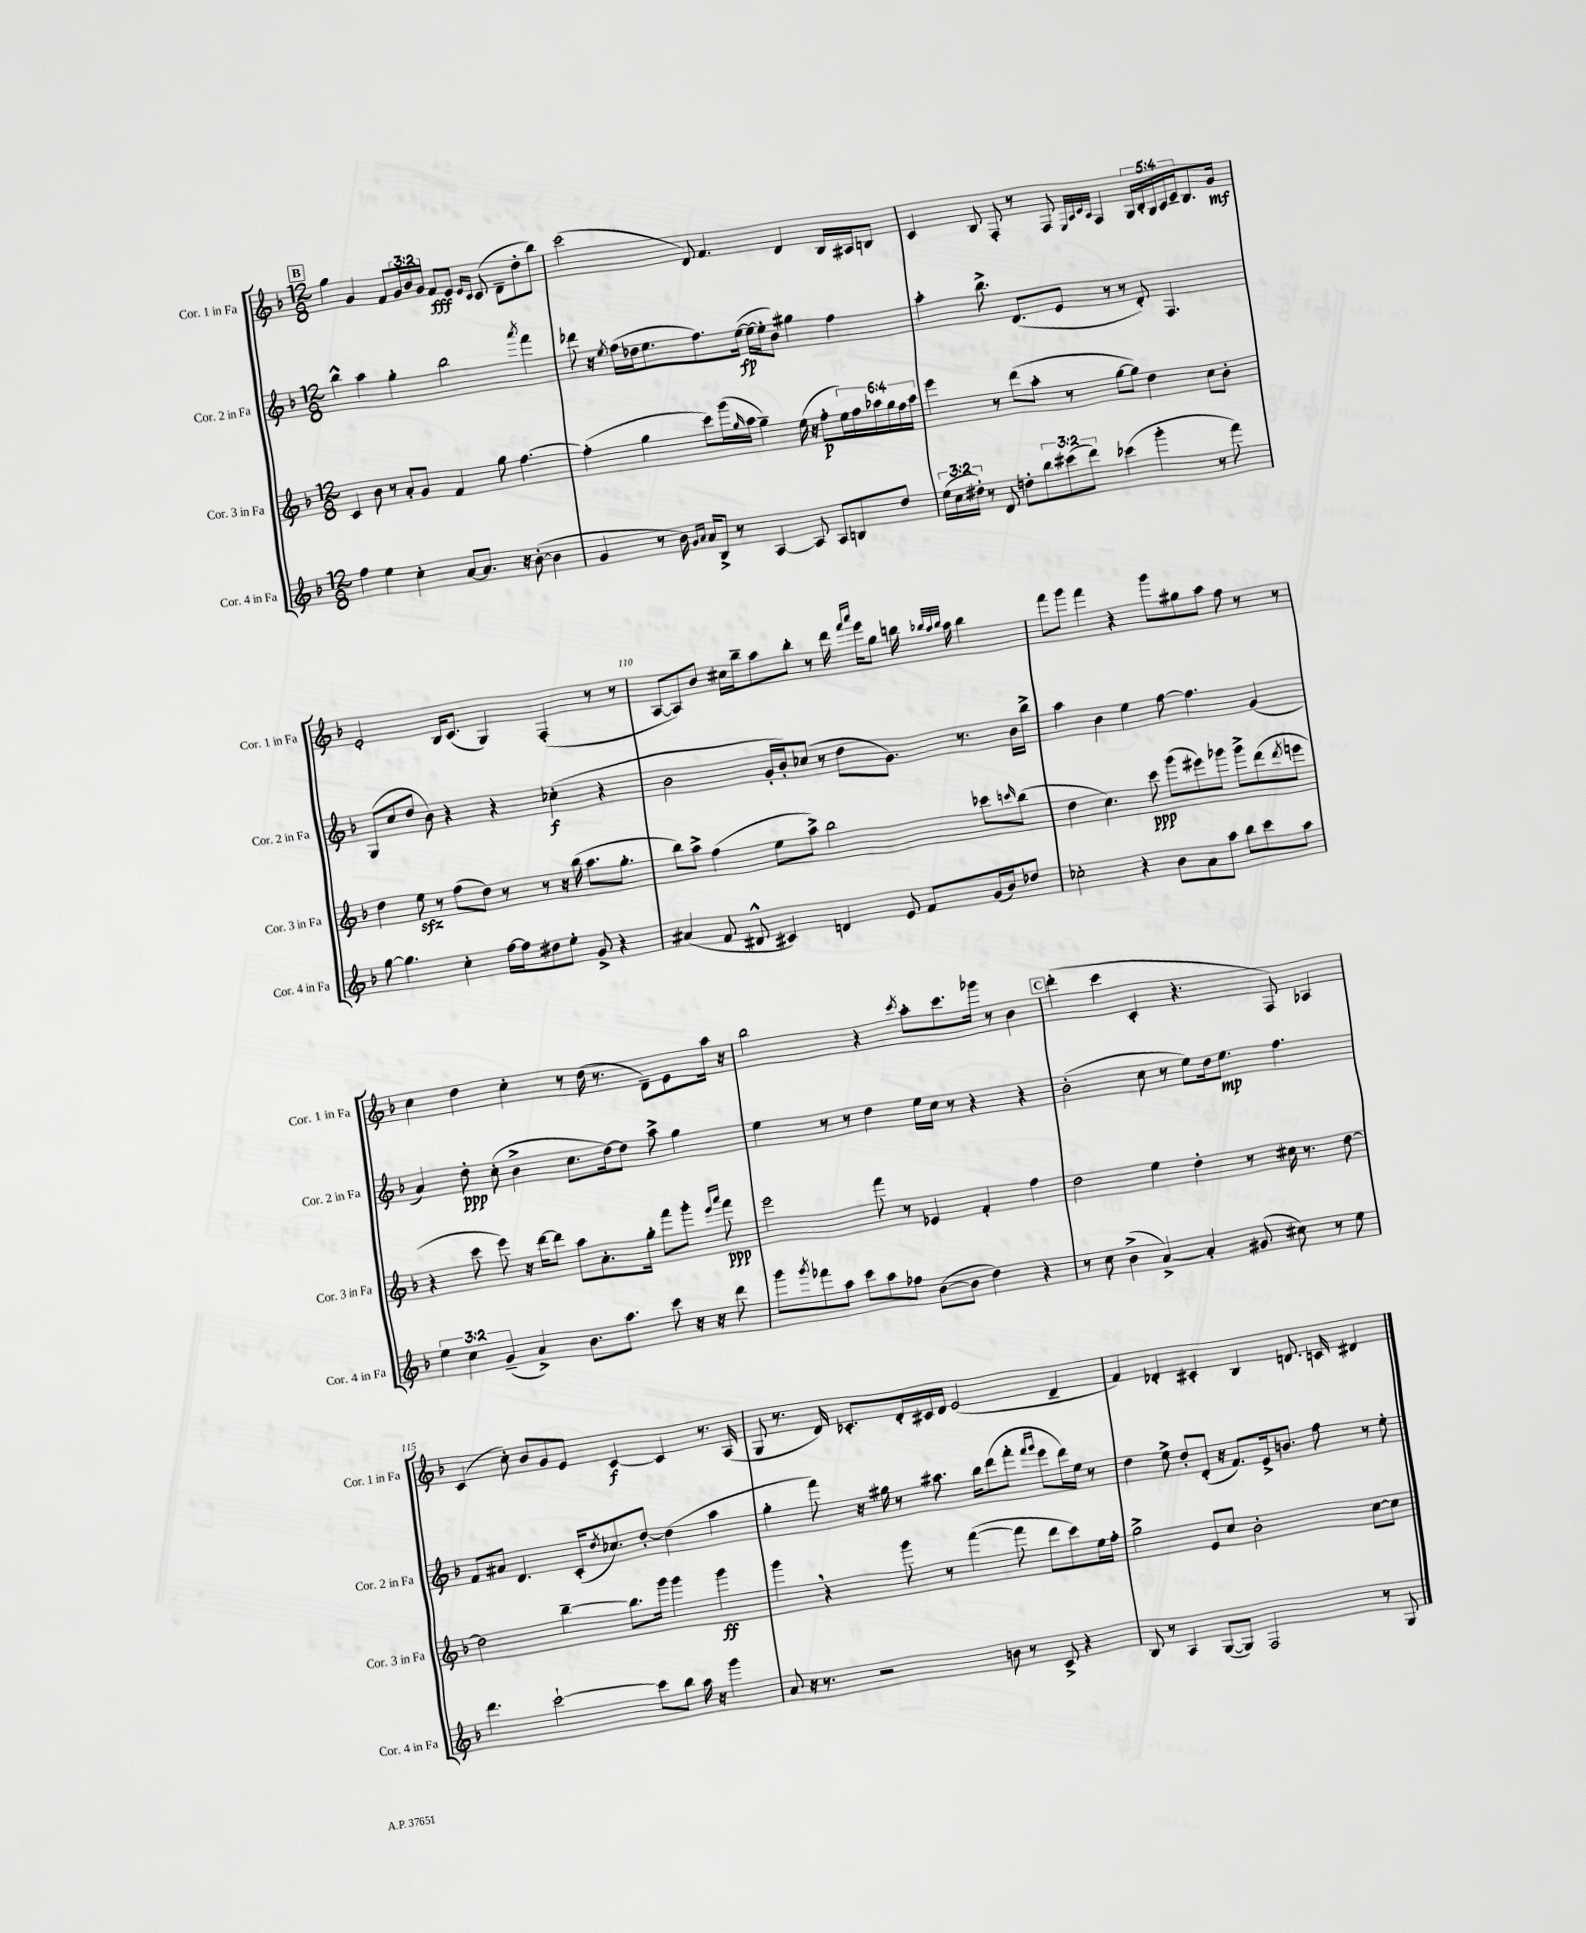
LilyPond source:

<<
\new StaffGroup <<
\new Staff = "s0" \with { instrumentName = "Cor. 1 in Fa" shortInstrumentName = "Cor. 1 in Fa" } {
    \clef treble \key f \major \numericTimeSignature \time 12/8 \override Staff.TupletNumber.text = #tuplet-number::calc-fraction-text
    \mark \markup { \box "B" } g''4 g'4 f'8 \tuplet 3/2 { g'16 bes'16 g'16 } f'8\fff e'8 \grace { e'16 c'16 } c'8( d'8-- d''8-. bes''8) |
    c'''2( d'8) f'4. d'4 bes16 ais16 b8 |
    c'4 bes8 f8-. r8 f8 \grace { e32 a32 c'32 a32 } f4 \tuplet 5/4 { g16 bes16-. g16 a16 c'16-- } bes8. g'16\mf |
    e'2-. bes16 c'8.( g4) f4-.( r8 r8 |
    a8~ a8) bes'8 cis''16 bes''16-- a''8 bes''8-. r8 d'''16 \grace { f'''16 a'''16 } e'''16 g''8 b''16 \grace { bes''32 a''32 bes''32 } a''16 bes''4 |
    f'''8 g'''8 f'''4 r4 g'''8 gis''8 a''8 f''8 r8 r8 |
    c''4 d''4 c''4-. r8 d''16( r8. d'8--) e'8 a''16 r16 |
    bes''2 r4 \acciaccatura { c'''8 } a''8-. c'''8. ges'''16 r8 bes'4 |
    \mark \markup { \box "C" } d'''4-.( c'''4 c'4-. r4. f8) aes4 |
    c'4( c''8-.) bes'8 g'8 e'8 c'4~\f c'4 r8. a16( |
    g8 r8. d'16) ces'8.-. d'16-. cis'16 d'16 e'2( d'4-- |
    f'4) des'4-. cis'4-. bes4 d'8. c'16 dis'4 \bar "|." |
}
\new Staff = "s1" \with { instrumentName = "Cor. 2 in Fa" shortInstrumentName = "Cor. 2 in Fa" } {
    \clef treble \key f \major \numericTimeSignature \time 12/8
    \mark \markup { \box "B" } bes''4-^ a''4 g''4-. bes''2 \acciaccatura { a'''8 } f'''4 |
    des'''8 r16 \acciaccatura { e''8 } f''16( des''16 e''8. f''8.) e''16~\fp( e''16~ e''16-. bes'8) gis''4 f''4 |
    a''4-. bes''8.-> d'8.( e'8 r8 r8 d'8-.) f4. |
    g8( c''8 d''8 bes'8) r4 r4 ces''4-.\f( r4 |
    bes'2 g'16-. bes'16-.) ces''8( r8 d''8 g'8.) r8. bes'16 bes''16-> |
    a''4 bes'4 e''4 f''8~ f''4. g'4( |
    a'4) d''8-.\ppp c''8-.( bes'4-> c''8. d''16~) d''8 a''8-> g''4 |
    e''4 r8 r8 d''4 e''16 c''16 r8 r4 r4 |
    \mark \markup { \box "C" } bes'2-.( c''8 r8 e''8) d''16 e''8.\mp f''4. |
    f'8 ais'8 d'4. c'16-.( \acciaccatura { d''8 } ces''8.) d''8~-. d''4( a''4 |
    g''4-. f'''8) r16 gis''16 r8 ais''8. bes''16 d'''8( f'''8-. \grace { f'''16 g'''16 } e'''8 d'''16) e''16 r8 |
    d''4 e''8-> d''8-. d'8-.( r16 f'8.) e'16-> b'8. f''8 r8 e''8-. \bar "|." |
}
\new Staff = "s2" \with { instrumentName = "Cor. 3 in Fa" shortInstrumentName = "Cor. 3 in Fa" } {
    \clef treble \key f \major \numericTimeSignature \time 12/8 \override Staff.TupletNumber.text = #tuplet-number::calc-fraction-text
    \mark \markup { \box "B" } c'4 bes'8 r8 a'8-. g'8 f'4 g''8 f''4.~ |
    f''4-.( g''4 c'''8) g'''16( \grace { g''16 } a''16 g''4--) e''16( r16 f''8-.\p \tuplet 6/4 { e''16) f''16 aes''16 g''16 f''16 aes''16 } |
    e'''4 r8 d'''8( a''8-. r8 g''8~ g''8) d''4 c''8 bes'8-. |
    d''4 e''8\sfz r8 f''8( d''8) r8 r8 r16 bes''16( a''8. g''8.-. |
    bes''8) a''8-> f''4( e''8 a''8->) bes''2 ces'''8 \grace { c'''16 } bes''8( |
    d''4 c''4.) c'''8\ppp g'''8( eis'''8) ges'''8 ges'''8-> d'''8( \acciaccatura { d'''8 } e'''8 |
    r4 c'''8 e'''8) r16 d'''16~ d'''8 a''8 a'8.-. g''16-. f'''8 g'''8-. \grace { e'''16 a'''16 } f'''8\ppp |
    e'''2 f'''8 r8 ees'4 f'4-. f''4 |
    \mark \markup { \box "C" } d''2 e''4 d''4-. r8 cis''16 r8. d''8~ |
    d''2 bes''4~-- bes''8. g'''16 g'''4 g'''4\ff |
    g'''4 \breathe r4 g'''8 r8 f'''4~( f'''8 d'''8 c'''8) e''16 f''16-. |
    g''2-> e'8 c''8 bes'2-. c''8~ c''8 \bar "|." |
}
\new Staff = "s3" \with { instrumentName = "Cor. 4 in Fa" shortInstrumentName = "Cor. 4 in Fa" } {
    \clef treble \key f \major \numericTimeSignature \time 12/8 \override Staff.TupletNumber.text = #tuplet-number::calc-fraction-text
    \mark \markup { \box "B" } f''4 e''4 c''4-. a'8~ a'8. r16 bes'8~-.( bes'4 |
    g'4 r8 bes'16) \grace { g'16 a'16 } a'16 bes8-> r8 a4~ a8 a8 b8 d''8 |
    \tuplet 3/2 { e''16( c''16 dis''16-.) } r8 d'8 d''8-. \tuplet 3/2 { bes''8 cis'''8( d'''8) } ces'''4( g'''4-. r8 f'''8) |
    g''8~ g''4. c''4-. f''16~ f''16 dis''8 e''8-. g'8-> r4 |
    ais'4( f'8 dis'8-^ cis'4) d'4 e'8 f'8 g'16( bes'16) des''8 |
    ces''2-. r4 bes'8 a'8 a''8 bes''8 c'''8 a''8 |
    \tuplet 3/2 { e''4 c''4 g'4--( } a'4->) bes'8. a''8. c'''8 r16 r16 d'''8 |
    g'''8 \acciaccatura { g'''8 } fes'''8 a''8 c'''8 a''8 fes''8 bes'8~( bes'8 d''4) r4 |
    \mark \markup { \box "C" } r8 c''8 bes'4->( a'4~->) a'4-. gis'8( cis''8) r8 e''8 |
    d'''4. c'''2~-! c'''8 bes''8 a''16 r16 g'''4 |
    a'8 r16 r8. r2 b'8 r8 c'8-> r4 |
    bes8 r8 a4 g8~( g8) f2 r8 g8 \bar "|." |
}
>>
>>
\layout { \context { \Score currentBarNumber = #106 \override BarNumber.break-visibility = ##(#f #t #t) barNumberVisibility = #(every-nth-bar-number-visible 5) } }
